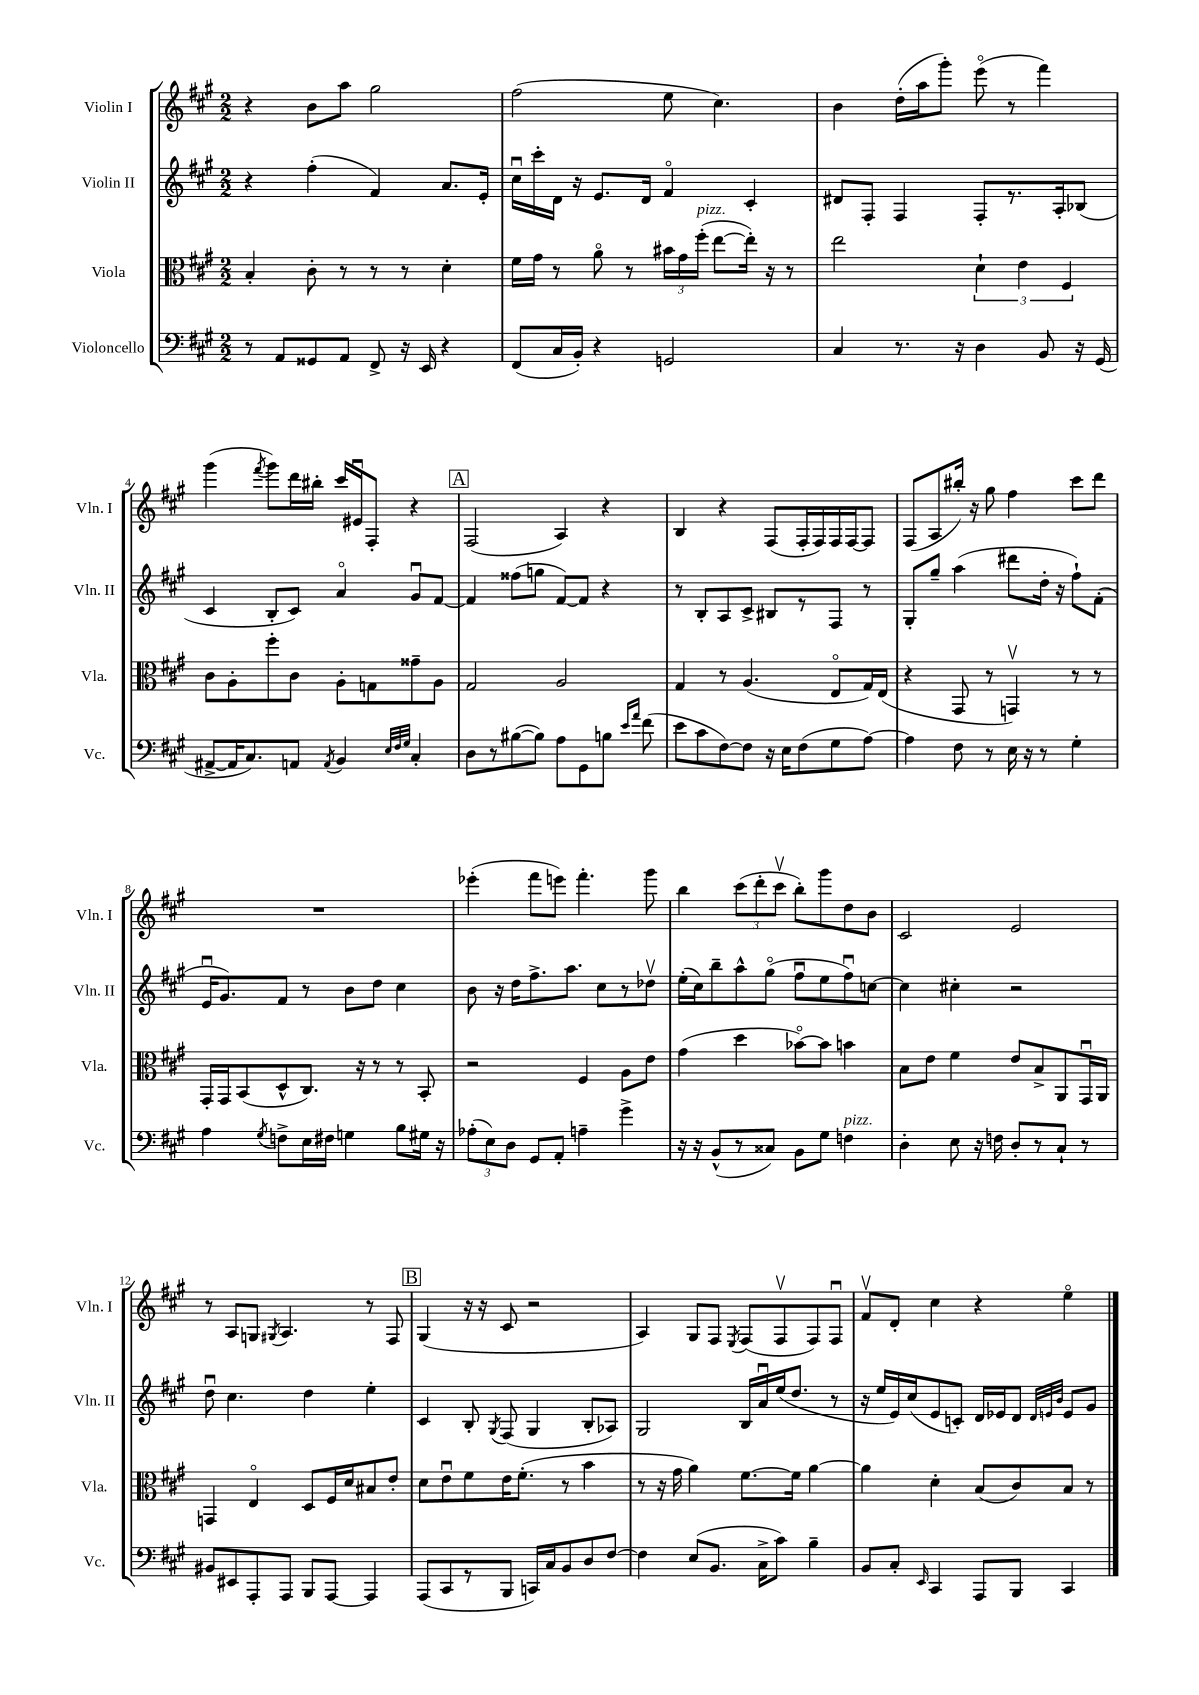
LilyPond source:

<<
\new StaffGroup <<
\new Staff = "s0" \with { instrumentName = "Violin I" shortInstrumentName = "Vln. I" } {
    \clef treble \key a \major \numericTimeSignature \time 2/2
    \autoBeamOff r4 b'8[ a''8] gis''2 |
    fis''2( e''8 cis''4.) |
    b'4 d''16[-.( a''16 gis'''8]-.) e'''8\flageolet( r8 fis'''4) |
    gis'''4( \acciaccatura { fis'''8 } gis'''8[) d'''16 bis''16]-. cis'''16[ eis'16\downbow fis8]-. r4 |
    \mark \markup { \box "A" } fis2( a4) r4 |
    b4 r4 fis8[( fis16-. fis16) fis16 fis16~ fis8] |
    fis8[( a8 bis''16]-.) r16 gis''8 fis''4 cis'''8[ d'''8] |
    R1 |
    ees'''4-.( fis'''8[ e'''8]) fis'''4.-. gis'''8 |
    b''4 \tuplet 3/2 { cis'''8[( d'''8-. cis'''8]\upbow } b''8[-.) gis'''8 d''8 b'8] |
    cis'2 e'2 |
    r8 a8[ g8] \acciaccatura { gis8 } a4. r8 fis8 |
    \mark \markup { \box "B" } gis4( r16 r16 cis'8 r2 |
    a4) gis8[ fis8] \acciaccatura { e8 } fis8[( fis8\upbow fis8) fis8]\downbow |
    fis'8[\upbow d'8]-. cis''4 r4 e''4\flageolet \bar "|." |
}
\new Staff = "s1" \with { instrumentName = "Violin II" shortInstrumentName = "Vln. II" } {
    \clef treble \key a \major \numericTimeSignature \time 2/2
    \autoBeamOff r4 fis''4-.( fis'4) a'8.[ e'16]-. |
    cis''16[\downbow cis'''16-. d'16] r16 e'8.[ d'16] fis'4\flageolet cis'4-. |
    dis'8[ fis8]-. fis4 fis8[-. r8. a16-. bes8]( |
    cis'4 b8[-. cis'8]) a'4\flageolet gis'8[\downbow fis'8]~ |
    \mark \markup { \box "A" } fis'4 fisis''8[( g''8] fis'8[~) fis'8] r4 |
    r8 b8[-. a8 cis'8]-> bis8[ r8 fis8] r8 |
    gis8[-. gis''8]-- a''4( dis'''8[ d''16]-. r16 fis''8[-!) fis'8]-.( |
    e'16[\downbow gis'8.) fis'8] r8 b'8[ d''8] cis''4 |
    b'8 r16 d''16[ fis''8.-> a''8.] cis''8[ r8 des''8]\upbow |
    e''16[-.( cis''16) b''8-- a''8-^ gis''8]\flageolet( fis''8[\downbow e''8 fis''8\downbow) c''8]~ |
    c''4 cis''4-. r2 |
    d''8\downbow cis''4. d''4 e''4-. |
    \mark \markup { \box "B" } cis'4 b8-. \acciaccatura { gis8 } fis8( gis4 b8[-. aes8]) |
    gis2 b16[ a'16\downbow e''16( d''8.] r8 |
    r16 e''16[ e'16) cis''16( e'8 c'8]-.) d'16[ ees'16 d'8] \grace { d'32[ e'32 b'32] } e'8[ gis'8] \bar "|." |
}
\new Staff = "s2" \with { instrumentName = "Viola" shortInstrumentName = "Vla." } {
    \clef alto \key a \major \numericTimeSignature \time 2/2
    \autoBeamOff b4-. cis'8-. r8 r8 r8 d'4-. |
    fis'16[ gis'16] r8 a'8\flageolet r8 \tuplet 3/2 { bis'16[ gis'16 fis''16]-.^\markup { \italic "pizz." }( } e''8[~ e''16]-.) r16 r8 |
    e''2 \tuplet 3/2 { d'4-! e'4 fis4 } |
    cis'8[ a8-. fis''8-. cis'8] a8[-. g8 gisis'8-- a8] |
    \mark \markup { \box "A" } gis2 a2 |
    gis4 r8 a4.( e8[\flageolet gis16) e16]( |
    r4 gis,8 r8 g,4\upbow) r8 r8 |
    gis,16[-. gis,16 b,8( d8-^ cis8.]) r16 r8 r8 b,8-. |
    r2 fis4 a8[ e'8] |
    gis'4( d''4 bes'8[~\flageolet) bes'8] b'4 |
    b8[ e'8] fis'4 e'8[ b8-> a,8 gis,16\downbow a,16] |
    g,4 e4\flageolet d8[ fis16 d'16 bis8 e'8]-. |
    \mark \markup { \box "B" } d'8[ e'8\downbow fis'8 e'16 fis'8.]-.( r8 b'4 |
    r8 r16 gis'16 a'4) fis'8.[~ fis'16] a'4~ |
    a'4 d'4-. b8[( cis'8) b8] r8 \bar "|." |
}
\new Staff = "s3" \with { instrumentName = "Violoncello" shortInstrumentName = "Vc." } {
    \clef bass \key a \major \numericTimeSignature \time 2/2
    \autoBeamOff r8 a,8[ gisis,8 a,8] fis,8-> r16 e,16 r4 |
    fis,8[( cis16 b,16]-.) r4 g,2 |
    cis4 r8. r16 d4 b,8 r16 gis,16( |
    ais,8[~-> ais,16 cis8.) a,8] \acciaccatura { a,8 } b,4 \grace { e32[ fis32 gis32] } cis4-. |
    \mark \markup { \box "A" } d8[ r8 bis8~( bis8]) a8[ gis,8 b8] \grace { e'16[ a'16] } fis'8( |
    e'8[ cis'8 fis8~) fis8] r16 e16[ fis8( gis8 a8]~) |
    a4 fis8 r8 e16 r16 r8 gis4-. |
    a4 \acciaccatura { gis8 } f8[-> e16 fis16] g4 b8[ gis16] r16 |
    \tuplet 3/2 { aes8[-.( e8) d8] } gis,8[ a,8]-. a4-- gis'4-> |
    r16 r16 b,8[-^( r8 cisis8]) b,8[ gis8] f4^\markup { \italic "pizz." } |
    d4-. e8 r16 f16 d8[-. r8 cis8]-! r8 |
    bis,8[ eis,8 a,,8-. a,,8] b,,8[ a,,8]~ a,,4 |
    \mark \markup { \box "B" } a,,8[( cis,8 r8 b,,8] c,16[) cis16 b,8 d8 fis8]~ |
    fis4 e8[( b,8.] cis16[-> cis'8]) b4-- |
    b,8[ cis8]-. \grace { e,16 } cis,4 a,,8[ b,,8] cis,4 \bar "|." |
}
>>
>>
